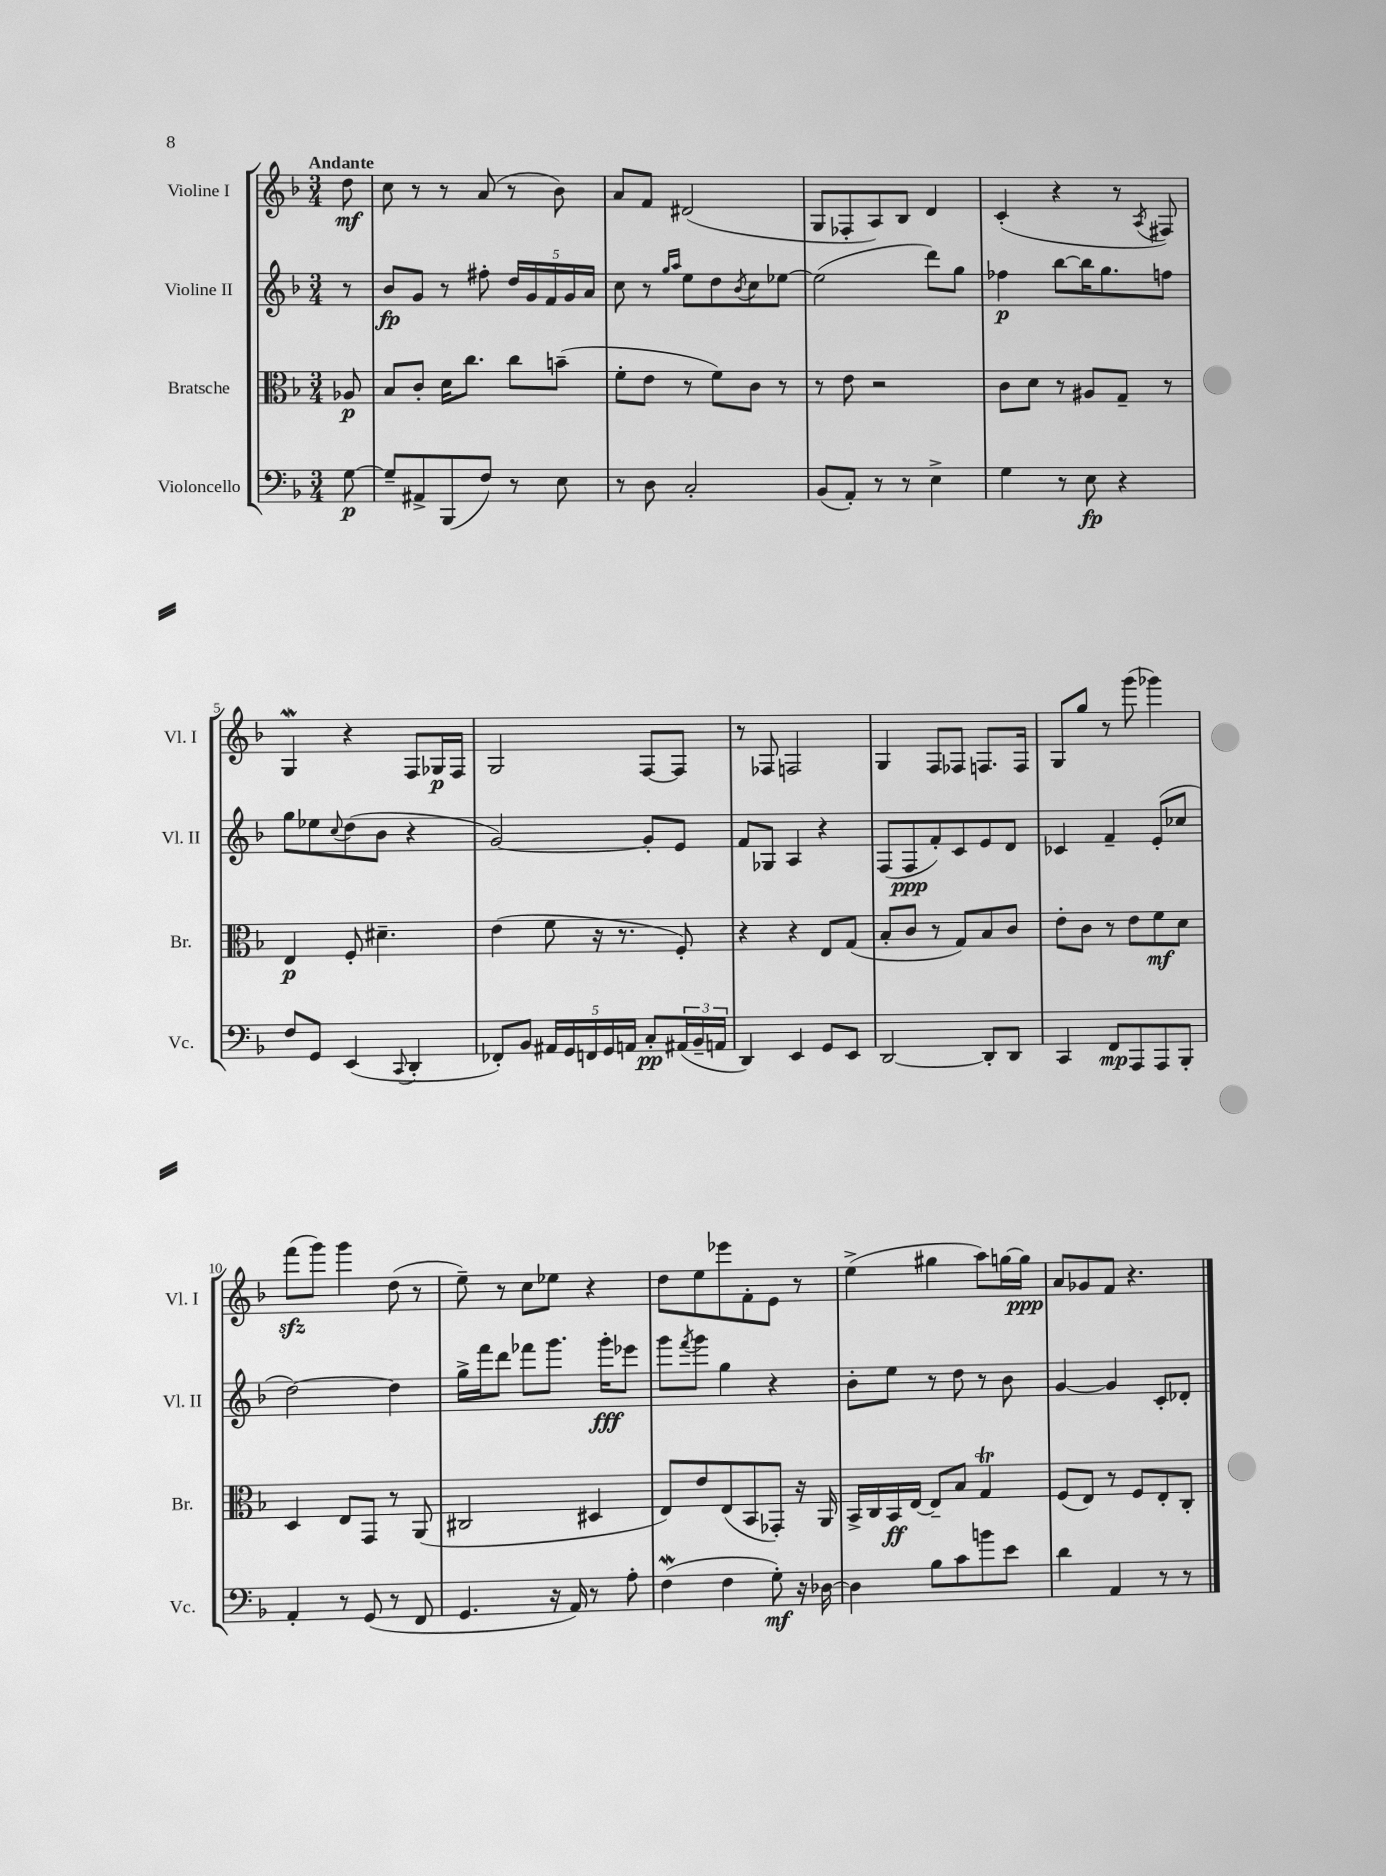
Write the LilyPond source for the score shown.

<<
\new StaffGroup <<
\new Staff = "s0" \with { instrumentName = "Violine I" shortInstrumentName = "Vl. I" } {
    \clef treble \key f \major \numericTimeSignature \time 3/4 \partial 8 \tempo "Andante"
    d''8\mf |
    c''8 r8 r8 a'8( r8 bes'8) |
    a'8 f'8 dis'2( |
    g8 fes8-. a8) bes8 d'4 |
    c'4-.( r4 r8 \acciaccatura { a8 } fis8) |
    g4\mordent r4 f8 ges16\p f16 |
    g2 f8~ f8 |
    r8 fes8 f2 |
    g4 f8 fes8 f8. f16 |
    g8 g''8 r8 g'''8( ges'''4) |
    f'''8\sfz( g'''8) g'''4 d''8( r8 |
    e''8--) r8 c''8 ees''8 r4 |
    d''8 e''8 ees'''8 f'8-. e'8 r8 |
    e''4->( gis''4 a''8) g''16~ g''16\ppp |
    a'8 ges'8 f'8 r4. \bar "|." |
}
\new Staff = "s1" \with { instrumentName = "Violine II" shortInstrumentName = "Vl. II" } {
    \clef treble \key f \major \numericTimeSignature \time 3/4 \partial 8
    r8 |
    bes'8\fp g'8 r8 fis''8-. \tuplet 5/4 { d''16 g'16 f'16 g'16 a'16 } |
    c''8 r8 \grace { g''16 a''16 } e''8 d''8 \acciaccatura { bes'8 } c''8 ees''8~ |
    ees''2( d'''8) g''8 |
    fes''4\p bes''8~ bes''16 g''8. f''8 |
    g''8 ees''8 \appoggiatura { c''8 } d''8( bes'8 r4 |
    g'2~) g'8-. e'8 |
    f'8 ges8 a4 r4 |
    f8( f8\ppp f'8-.) c'8 e'8 d'8 |
    ces'4 f'4-- e'8-.( ces''8 |
    d''2~) d''4 |
    g''16-> f'''16 d'''8 fes'''8 g'''8. g'''16-.\fff ees'''8 |
    g'''8 \acciaccatura { f'''8 } g'''8 g''4 r4 |
    bes'8-. e''8 r8 d''8 r8 bes'8 |
    g'4~ g'4 c'8-. des'8-. \bar "|." |
}
\new Staff = "s2" \with { instrumentName = "Bratsche" shortInstrumentName = "Br." } {
    \clef alto \key f \major \numericTimeSignature \time 3/4 \partial 8
    aes8\p |
    bes8 c'8-. d'16 c''8. c''8 b'8--( |
    f'8-. e'8 r8 f'8) c'8 r8 |
    r8 e'8 r2 |
    c'8 d'8 r8 ais8 g8-- r8 |
    e4\p f8-. dis'4.-- |
    e'4( f'8 r16 r8. f8-.) |
    r4 r4 e8 g8( |
    bes8-. c'8 r8 g8) bes8 c'8 |
    e'8-. c'8 r8 e'8 f'8\mf d'8 |
    d4 e8 g,8 r8 a,8( |
    cis2 dis4 |
    e8) e'8 e8( bes,8 ges,8-.) r16 a,16 |
    bes,16-> c16 bes,16\ff e16~ e8-- bes8 g4\trill |
    f8( e8) r8 f8 e8-. c8-. \bar "|." |
}
\new Staff = "s3" \with { instrumentName = "Violoncello" shortInstrumentName = "Vc." } {
    \clef bass \key f \major \numericTimeSignature \time 3/4 \partial 8
    g8~\p |
    g8-- ais,8-> bes,,8( f8) r8 e8 |
    r8 d8 c2-. |
    bes,8( a,8-.) r8 r8 e4-> |
    g4 r8 e8\fp r4 |
    f8 g,8 e,4( \appoggiatura { c,8 } d,4-. |
    fes,8-.) bes,8 \tuplet 5/4 { ais,16 g,16 f,16 g,16 a,16 } c8-.\pp \tuplet 3/2 { ais,16( bes,16-- a,16 } |
    d,4) e,4 g,8 e,8 |
    d,2~ d,8-. d,8 |
    c,4 f,8\mp a,,8 a,,8 bes,,8-. |
    a,4-. r8 g,8( r8 f,8 |
    g,4. r16 a,16) r8 a8-. |
    f4\mordent( f4 g8-.\mf) r16 des16~ |
    des4 bes8 c'8 b'8 e'8 |
    d'4 a,4 r8 r8 \bar "|." |
}
>>
>>
